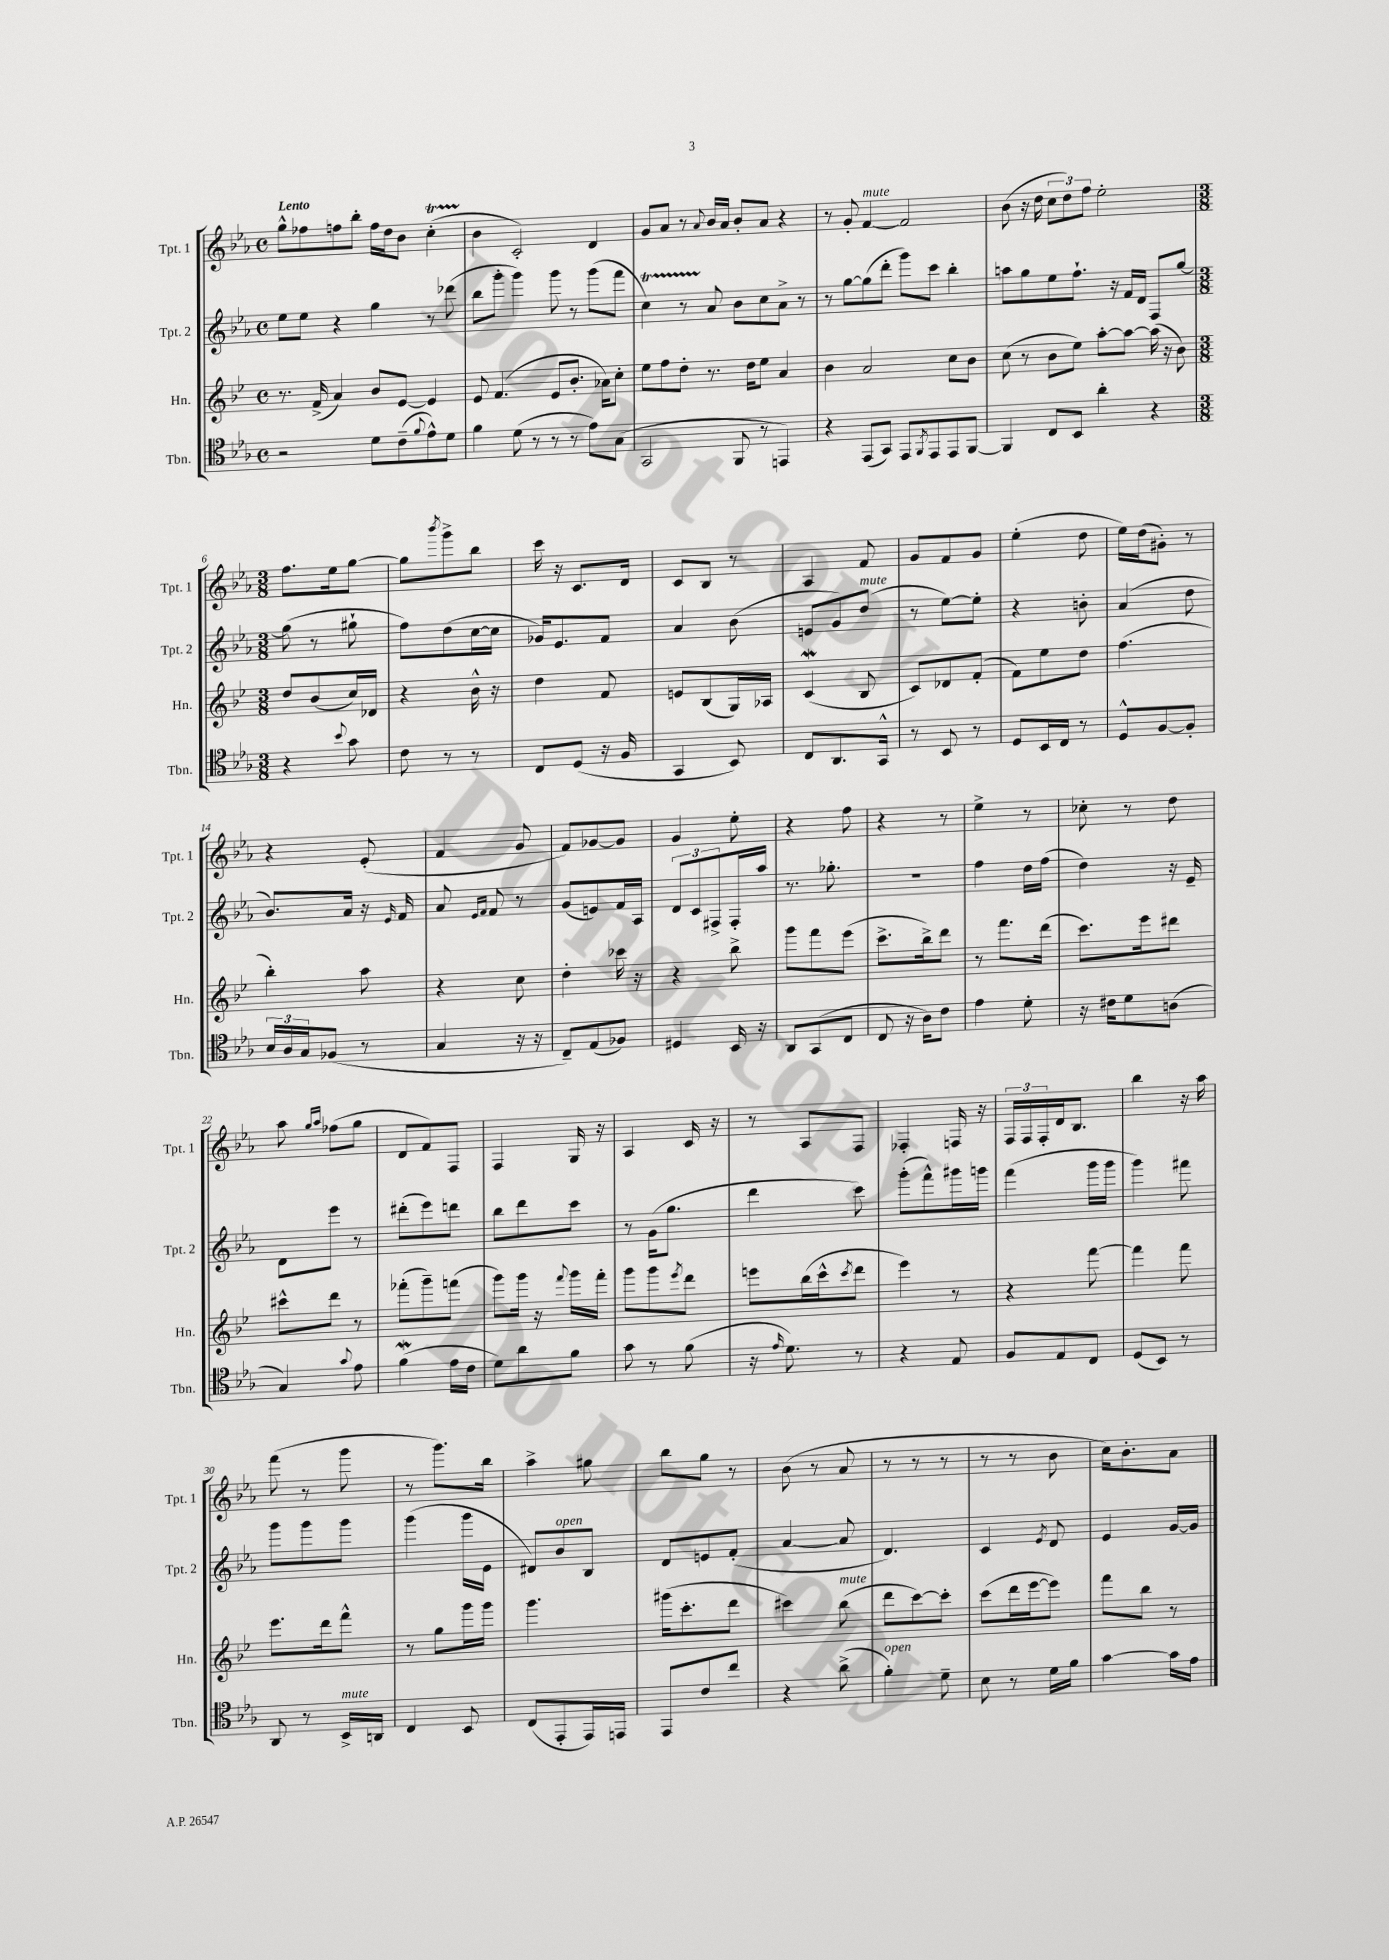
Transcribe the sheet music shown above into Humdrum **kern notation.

**kern	**kern	**kern	**kern
*part4	*part3	*part2	*part1
*staff4	*staff3	*staff2	*staff1
*I"Tbn.	*I"Hn.	*I"Tpt. 2	*I"Tpt. 1
*I'Tbn.	*I'Hn.	*I'Tpt. 2	*I'Tpt. 1
*clefC4	*clefG2	*clefG2	*clefG2
*k[b-e-a-]	*k[b-e-]	*k[b-e-a-]	*k[b-e-a-]
*M4/4	*M4/4	*M4/4	*M4/4
*met(c)	*met(c)	*met(c)	*met(c)
=1	=1	=1	=1
!	!	!	!LO:TX:a:B:t=Lento
2r	8.r	8ee-\L	8gg^^\L
.	.	8ee-\J	8ff-X\
.	(16f^/	.	.
.	4a/)	4r	8ffn\
.	.	.	8bb-'\J
8d\L	8b-/L	4gg\	16ff\LL
.	.	.	16dd\J
(8c~\	[8e-/J	.	8b-\J
8qqf/	.	.	.
8e-^^\)	4e-/]	8r	(4ccT'\
8d\J	.	(8ddd-X\	.
=2	=2	=2	=2
4f\	8e-/	8bb-\L	4b-\
.	(4.f/	8ggg'\J	.
(8d\	.	4ggg\)	2c'/)
8r	.	.	.
8r	8e-/L	8ggg\	.
8r	8.b-'/J	8r	.
8e-\L)	.	(8ggg\L	4d/
.	16a-X\KL)	.	.
(8G\J	8cc'\J	8fff\J	.
=3	=3	=3	=3
2GG/	8ee-\L	4ccT\)	8g/L
.	8ff\	.	8a-/J
.	8dd'\J	8r	8r
.	.	.	8qqa-/
.	8.r	8a-/	16b-/LL
.	.	.	16a-/JJ
8FF/	.	8b-\L	8b-'/L
.	16dd\KL	.	.
8r	8ee-\J	8cc\	8a-/J
4EEn/)	4a/	8a-^\J	4r
.	.	8r	.
=4	=4	=4	=4
4r	4b-\	8r	8r
.	.	[8gg\L	8g'/
!	!	!	!LO:TX:a:i:t=mute
(8EE-/L	2a/	(8gg\]	[4f/
8GG/J)	.	8ddd'\J	.
8EE-/L	.	8ggg\L)	2f/]
8qFF/	.	.	.
8EE-/	.	8ccc\J	.
8EE-/	8cc\L	4bb-'\	.
[8FF/J	8b-\J	.	.
=5	=5	=5	=5
4FF/]	(8cc\	8aan\L	(8b-\
.	8r	8gg\	16r
.	.	.	16dd\
8C/L	8b-\L	8ee-\	12cc\L
.	.	.	12dd\)
8BB-/J	8ee-\J)	8.ff`\J	.
.	.	.	12ff\J
4a-'\	[8aa'\L	.	2ee-'\
.	.	16r	.
.	8aa\J_	16f/LL	.
.	.	16d/JJ	.
4r	(16aa\]	8F/L	.
.	16r	.	.
.	8b-\)	[8gg/J	.
!!LO:LB:g=z
=6	=6	=6	=6
*M3/8	*M3/8	*M3/8	*M3/8
4r	8dd/L	(8gg\]	8.ff\L
.	(8b-/	8r	.
.	.	.	16ee-\k
8qqb-/	.	.	.
8g\	16cc/L)	8gg#X`\	[8gg\J
.	16d-X/JJ	.	.
=7	=7	=7	=7
8c\	4r	8ff\L)	8gg\L]
.	.	.	8qbbb-/
8r	.	(8dd\	8ggg^\
8r	16b-^^\	[16cc\L	8bb-\J
.	16r	16cc\JJ]	.
=8	=8	=8	=8
8C/L	4dd\	16g-X/KL)	16ccc\
.	.	8.e-/	16r
(8D/J	.	.	8.c/L
16r	8f/	8f/J	.
16F/	.	.	16d/Jk
=9	=9	=9	=9
4GG/	8en/L	4a-/	8c/L
.	(8B-/	.	8B-/J
8BB-/)	16G/L)	(8b-\	8r
.	16A-X/JJ	.	.
=10	=10	=10	=10
8C/L	(4cW/	8en/L	4A-/
8.AA-/	.	8g/)	.
!	!	!LO:TX:a:i:t=mute	!
.	8B-/	(8dd/J	8f/
16GG^^/Jk	.	.	.
=11	=11	=11	=11
8r	8c/L)	8r	8g/L
8BB-/	8d-X/	[8ee-\L)	8f/
8r	(8f'/J	8ee-'\J]	8g/J
=12	=12	=12	=12
8D/L	8f\L)	4r	(4ee-'\
16BB-/L	8ee-\	.	.
16C/JJ	.	.	.
8r	8dd\J	8bn'\	8dd\
=13	=13	=13	=13
8D^^/L	(4.ff\	(4a-/	16ee-\LL)
.	.	.	(16dd\J
[8F/	.	.	8g#X'\J)
8F'/J]	.	8dd\	8r
!!LO:LB:g=z
=14	=14	=14	=14
24B-/LL	4bb-'\)	8.b-/L)	4r
24A-/	.	.	.
24G/J	.	.	.
(8F-X/J	.	.	.
.	.	16a-/Jk	.
8r	8aa\	16r	(8e-'/
.	.	16qqe-/	.
.	.	16f/	.
=15	=15	=15	=15
4G/	4r	8a-/	4f/
.	.	16qqe-/LL	.
.	.	16qqf/JJ	.
.	.	8f/	.
16r	8cc\	8r	8g/
16r	.	.	.
=16	=16	=16	=16
8C~/L)	4dd'\	(8g/L	8f/L)
(8E-/	.	8en/)	[8g-X/
8F-X/J)	16ccc-X\	16f/L	8g-/J]
.	16r	16A-/JJ	.
=17	=17	=17	=17
4D#X/	4r	12d/L	4g/
.	.	12c/	.
.	.	12F#X^/	.
16BB-/	8bb-^\	16F#'/L	8ee-'\
16r	.	16aa-/JJ	.
=18	=18	=18	=18
8AA-/L	8ggg\L	8.r	4r
(8GG/	8fff\	.	.
.	.	8.gg-X'\	.
8C/J	(8eee-\J	.	8ff\
=19	=19	=19	=19
8C/	8.ccc^\L	4.r	4r
16r	.	.	.
16A-\KL)	16bb-^\k)	.	.
8c\J	8ddd\J	.	8r
=20	=20	=20	=20
4e-\	8r	4ff\	4ee-^\
.	8.fff\L	.	.
8d'\	.	16dd\LL	8r
.	(16ddd\Jk	(16ff\JJ	.
=21	=21	=21	=21
16r	8.ccc\L)	4dd\)	8cc-X'\
16c#X\KL	.	.	.
8d\	.	.	8r
.	16eee-\k	.	.
(8An\J	8ddd#X\J	16r	8dd\
.	.	16e-~/	.
!!LO:LB:g=z
=22	=22	=22	=22
4G/)	8ccc#X^^\L	8d\L	8aa-\
.	.	.	16qqgg/LL
.	.	.	16qqaa-/JJ
.	8ddd\J	8eee-\J	(8ff-X\L
8qqg/	.	.	.
8e-\	8r	8r	8gg\J
=23	=23	=23	=23
(4fW\	(8fff-X'\L	(8ddd#X'\L	8d/L
.	8ggg~\)	8eee-\)	8f/)
16e-\LL	(8fffn\J	8dddn\J	8F/J
16c\JJ	.	.	.
=24	=24	=24	=24
8d\L)	8ggg\L)	8bb-\L	4F/
8a-\	16ggg\Jk	8ddd\	.
.	16r	.	.
.	8qqfff/	.	.
8f\J	16ggg\LL	8ccc\J	16G/
.	16fff'\JJ	.	16r
=25	=25	=25	=25
8g\	8ggg\L	8r	4A-/
8r	8ggg\	(16g\KL	.
.	.	8.gg\J	.
.	8qeee-/	.	.
(8f\	8ddd\J	.	16c/
.	.	.	16r
=26	=26	=26	=26
16r	8eeen\L	4ddd\	8r
16qqe-/	.	.	.
8.d\)	.	.	.
.	(16bb-\L	.	8A-/L
.	16ccc^^\J	.	.
.	8qccc/	.	.
8r	8ddd\J	8ccc\)	8F/J
=27	=27	=27	=27
4r	4eee-\)	(8ggg'\L	4F-X'/
.	.	8fff^^\)	.
8E-/	8r	16ggg#X\L	16Fn/
.	.	16gggn\JJ	16r
=28	=28	=28	=28
8F/L	4r	(4fff\	24F/LL
.	.	.	24F/
.	.	.	24F'/
8E-/	.	.	16d/J
.	.	.	8.B-/J
8C/J	[8fff\	16ggg\LL	.
.	.	16ggg\JJ	.
=29	=29	=29	=29
(8D/L	4fff\]	4ggg\)	4bb-\
8BB-/J)	.	.	.
8r	8fff\	8fff#X\	16r
.	.	.	16aa-\
!!LO:LB:g=z
=30	=30	=30	=30
8AA-/	8.eee-\L	8ggg\L	(8fff\
8r	.	8ggg\	8r
.	16ddd\k	.	.
!LO:TX:a:i:t=mute	!	!	!
16BB-^/LL	8fff^^\J	8ggg\J	8ggg\
16AAn/JJ	.	.	.
=31	=31	=31	=31
4C/	8r	(4ggg\	8r
.	8gg\L	.	8.ggg\L)
8BB-/	16ggg\L	16ggg\LL	.
.	16ggg\JJ	16e-\JJ	16bb-\Jk
=32	=32	=32	=32
(8C/L	4.ggg\	8d#X/L)	4aa-^\
!	!	!LO:TX:a:i:t=open	!
8EE-'/	.	8b-/	.
16EE-/L)	.	8B-/J	8gg#X\
16EEn/JJ	.	.	.
=33	=33	=33	=33
8EE-/L	(16ggg#X\KL	8d/L	8bb-\L
.	8.ccc'\	.	.
8c/	.	8en/	8gg\J
8cc/J	8ddd\J	(8f'/J	8r
=34	=34	=34	=34
4r	4ccc#X\)	[4a-/	(8b-\
.	.	.	8r
!	!LO:TX:a:i:t=mute	!	!
(8a-^\	(8bb-\	8a-/]	8a-/
=35	=35	=35	=35
!LO:TX:a:i:t=open	!	!	!
4f'\)	8ddd\L	4.d/)	8r
.	[8ccc\)	.	8r
8d~\	8ccc'\J]	.	8r
=36	=36	=36	=36
8B-\	(8ccc\L	4c/	8r
8r	16ddd\L	.	8r
.	[16eee-\J	.	.
.	.	8qe-/	.
16d\LL	8eee-\J])	8d/	8b-\
16f\JJ	.	.	.
=37	=37	=37	=37
[4g\	8fff\L	4e-/	16cc\KL)
.	.	.	8.b-'\
.	8bb-\J	.	.
16g\LL]	8r	[16g/LL	8a-\J
16e-\JJ	.	16g/JJ]	.
==	==	==	==
*-	*-	*-	*-
